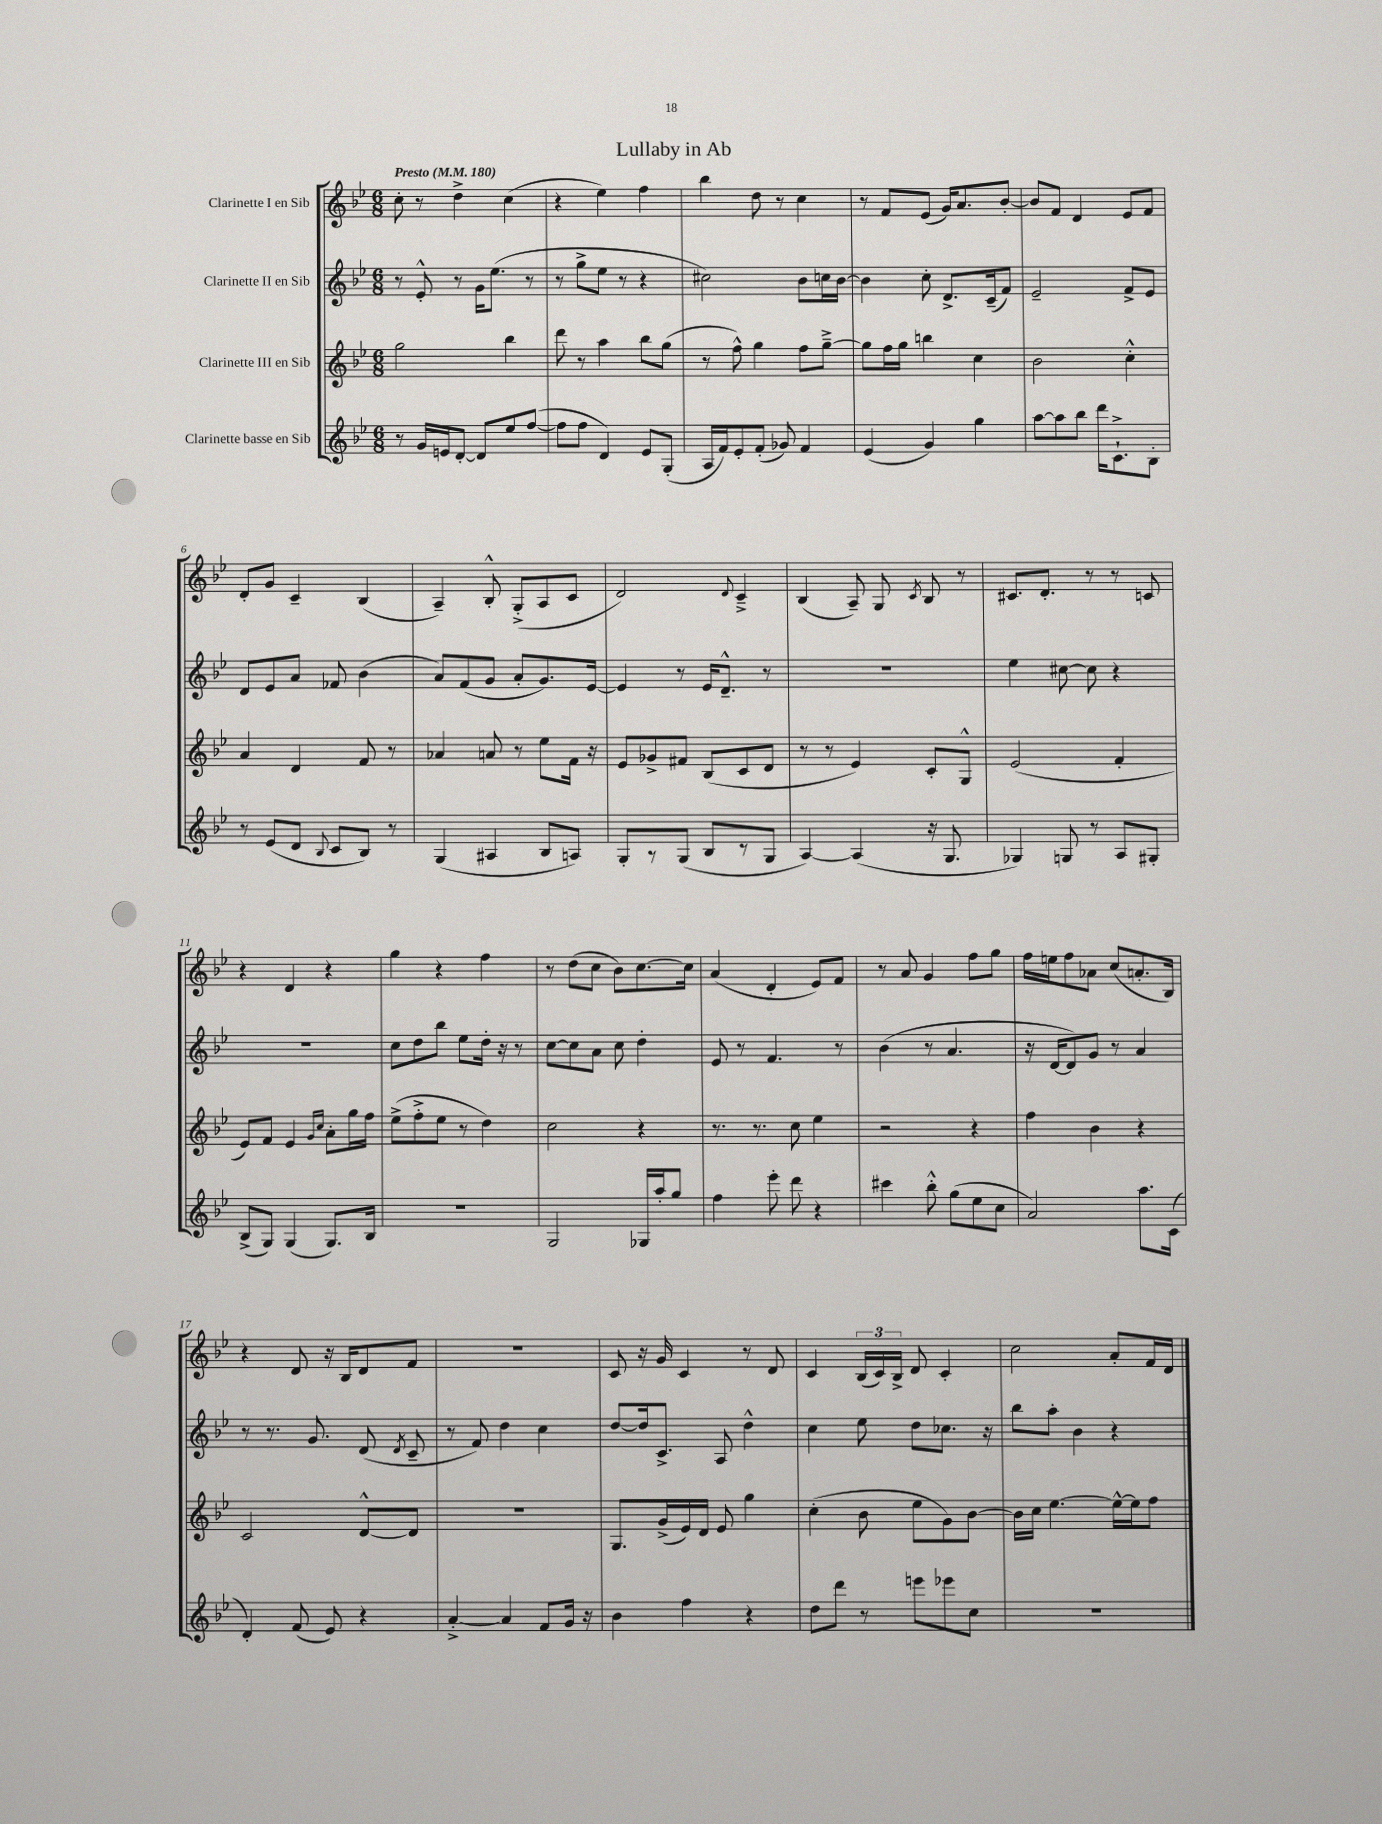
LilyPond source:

\header { title = "Lullaby in Ab" }
<<
\new StaffGroup <<
\new Staff = "s0" \with { instrumentName = "Clarinette I en Sib" } {
    \clef treble \key bes \major \numericTimeSignature \time 6/8 \tempo "Presto" 4 = 180
    \autoBeamOff c''8-. r8 d''4-> c''4( |
    r4 ees''4) f''4 |
    bes''4 d''8 r8 c''4 |
    r8 f'8[ ees'8]( g'16[) a'8. bes'8]~-. |
    bes'8[ f'8] d'4 ees'8[ f'8] |
    d'8[-. g'8] c'4-- bes4( |
    a4--) bes8-.-^ g8[-.->( a8 c'8] |
    d'2) \appoggiatura { d'8 } c'4---> |
    bes4( a8--) g8 \acciaccatura { c'8 } bes8 r8 |
    cis'8.[ d'8.]-. r8 r8 c'8 |
    r4 d'4 r4 |
    g''4 r4 f''4 |
    r8 d''8[( c''8] bes'8[) c''8.~ c''16] |
    a'4( d'4-. ees'8[) f'8] |
    r8 a'8 g'4 f''8[ g''8] |
    f''16[ e''16 f''8 aes'8] c''8[( a'8.-. bes16]) |
    r4 d'8 r16 bes16[ d'8 f'8] |
    R2. |
    c'8 r16 g'16 c'4 r8 d'8 |
    c'4 \tuplet 3/2 { bes16[( c'16) bes16]-> } d'8 c'4-. |
    c''2 a'8[-. f'16 d'16] \bar "|." |
}
\new Staff = "s1" \with { instrumentName = "Clarinette II en Sib" } {
    \clef treble \key bes \major \numericTimeSignature \time 6/8
    \autoBeamOff r8 ees'8-.-^ r8 g'16[ ees''8.]( r8 |
    r8 g''8[-> ees''8] r8 r4 |
    cis''2) bes'8[ c''16 bes'16]~ |
    bes'4 c''8-. d'8.[-> c'16--( f'8]) |
    ees'2-- f'8[-> ees'8] |
    d'8[ ees'8 a'8] fes'8 bes'4( |
    a'8[) f'8( g'8] a'8[-. g'8.) ees'16]~ |
    ees'4 r8 ees'16[ d'8.]---^ r8 |
    R2. |
    ees''4 cis''8~ cis''8 r4 |
    R2. |
    c''8[ d''8 bes''8] ees''8[ d''16]-. r16 r8 |
    c''8[~ c''8 a'8] c''8 d''4-. |
    ees'8 r8 f'4. r8 |
    bes'4( r8 a'4. |
    r16 d'16[~ d'8) g'8] r8 a'4 |
    r8 r8. g'8. d'8( \acciaccatura { d'8 } c'8-- |
    r8 f'8) d''4 c''4 |
    d''8[~ d''16 c'8.]-> a8 d''4-^ |
    c''4 ees''8 d''8[ ces''8.] r16 |
    bes''8[ a''8]-. bes'4 r4 \bar "|." |
}
\new Staff = "s2" \with { instrumentName = "Clarinette III en Sib" } {
    \clef treble \key bes \major \numericTimeSignature \time 6/8
    \autoBeamOff g''2 bes''4 |
    d'''8 r8 a''4 bes''8[ g''8]( |
    r8 f''8-^) g''4 f''8[ g''8]~---> |
    g''8[ f''16 g''16] b''4 c''4 |
    bes'2 c''4-.-^ |
    a'4 d'4 f'8 r8 |
    aes'4 a'8 r8 ees''8[ f'16] r16 |
    ees'8[ ges'8-> fis'8] bes8[( c'8 d'8] |
    r8 r8 ees'4) c'8[-. g8]-^ |
    ees'2( f'4-. |
    ees'8[) f'8] ees'4 \grace { g'16[ c''16] } a'8[-. g''16 f''16] |
    ees''8[->( f''8-.-> ees''8] r8 d''4) |
    c''2 r4 |
    r8. r8. c''8 ees''4 |
    r2 r4 |
    f''4 bes'4 r4 |
    c'2 d'8[~-^ d'8] |
    R2. |
    g8.[ g'16->( ees'16) d'16] ees'8 g''4 |
    c''4-.( bes'8 ees''8[ g'8) bes'8]~ |
    bes'16[ c''16] ees''4.~ ees''16[~-^ ees''16 f''8] \bar "|." |
}
\new Staff = "s3" \with { instrumentName = "Clarinette basse en Sib" } {
    \clef treble \key bes \major \numericTimeSignature \time 6/8
    \autoBeamOff r8 g'16[ e'16 d'8]~-. d'8[ ees''8 f''8]~( |
    f''8[ f''8] d'4) ees'8[ g8]-.( |
    a16[ f'16) ees'8-. f'8]-.( ges'8) f'4 |
    ees'4( g'4) g''4 |
    a''8[~ a''8 bes''8] d'''16[ c'8.-!-> bes8]-. |
    r8 ees'8[( d'8] \appoggiatura { bes8 } c'8[ bes8]) r8 |
    g4( ais4 bes8[ a8]) |
    g8[-. r8 g8]( bes8[ r8 g8] |
    a4~) a4( r16 g8. |
    ges4) g8 r8 a8[ gis8]-. |
    bes8[->( g8]) g4( g8.[) bes16] |
    R2. |
    g2 ges16[ a''16-. g''8] |
    f''4 ees'''8-. d'''8 r4 |
    cis'''4 bes''8-.-^ g''8[( ees''8 c''8] |
    a'2) a''8.[ c'16]( |
    d'4-.) f'8( ees'8) r4 |
    a'4~-.-> a'4 f'8[ g'16] r16 |
    bes'4 f''4 r4 |
    d''8[ d'''8] r8 e'''8[ ees'''8 c''8] |
    R2. \bar "|." |
}
>>
>>
